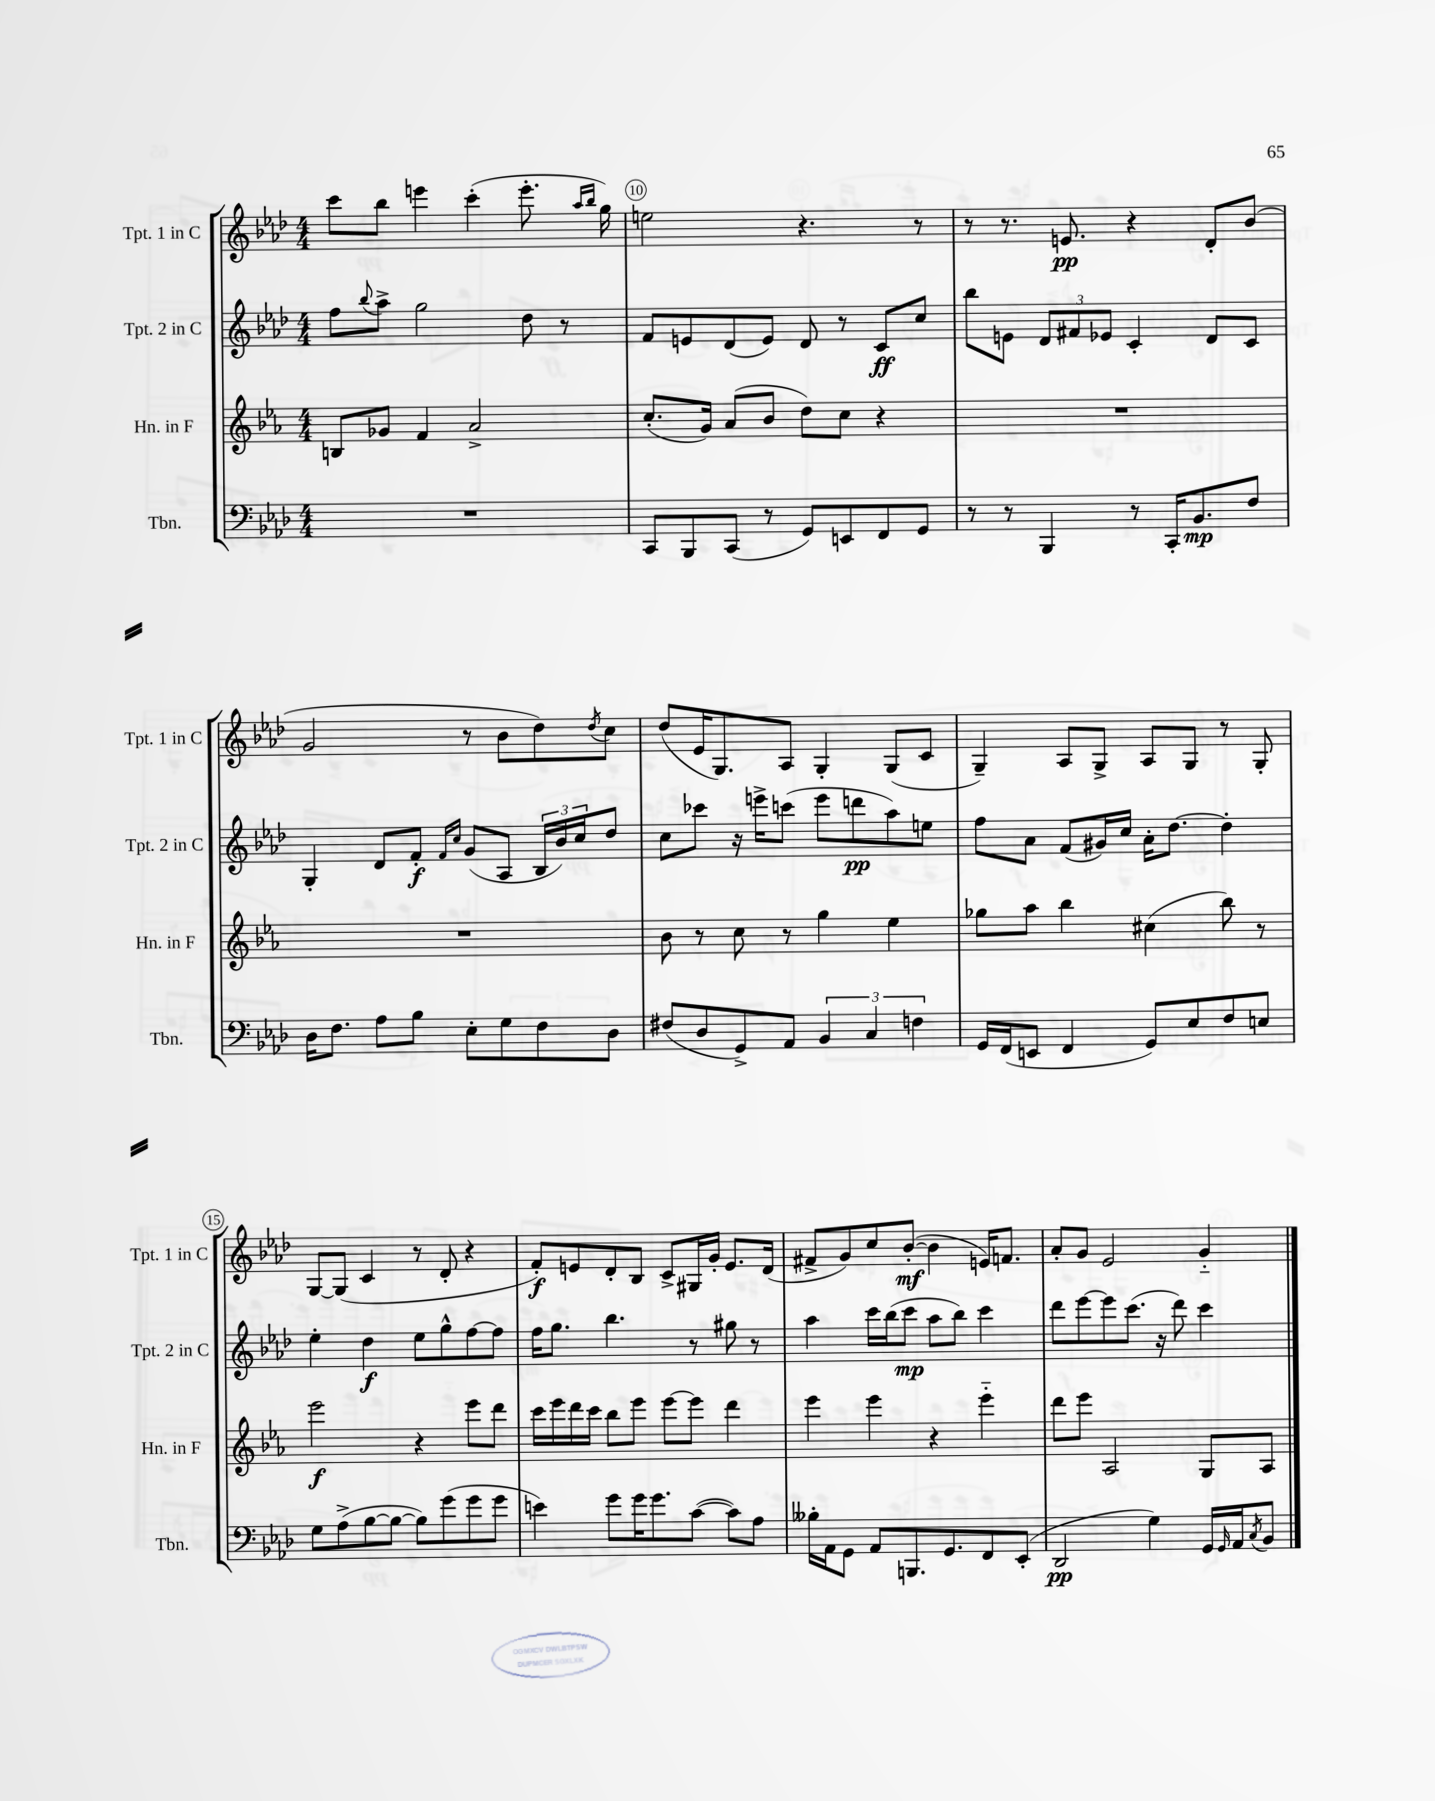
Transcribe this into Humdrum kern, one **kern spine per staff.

**kern	**dynam	**kern	**dynam	**kern	**dynam	**kern	**dynam
*part4	*part4	*part3	*part3	*part2	*part2	*part1	*part1
*staff4	*staff4	*staff3	*staff3	*staff2	*staff2	*staff1	*staff1
*I"Tbn.	*	*I"Hn. in F	*	*I"Tpt. 2 in C	*	*I"Tpt. 1 in C	*
*I'Tbn.	*	*I'Hn. in F	*	*I'Tpt. 2 in C	*	*I'Tpt. 1 in C	*
*clefF4	*	*clefG2	*	*clefG2	*	*clefG2	*
*k[b-e-a-d-]	*	*k[b-e-a-]	*	*k[b-e-a-d-]	*	*k[b-e-a-d-]	*
*M4/4	*	*M4/4	*	*M4/4	*	*M4/4	*
=9	=9	=9	=9	=9	=9	=9	=9
1r	.	8Bn/L	.	8ff\L	.	8ccc\L	.
.	.	.	.	8qqbb-/	.	.	.
.	.	8g-X/J	.	8aa-^\J	.	8bb-\J	.
.	.	4f/	.	2gg\	.	4eeen\	.
.	.	2a-^/	.	.	.	(4ccc'\	.
.	.	.	.	8dd-\	.	8.eee'\	.
.	.	.	.	8r	.	.	.
.	.	.	.	.	.	16qqaa-/LL	.
.	.	.	.	.	.	16qqbb-/JJ	.
.	.	.	.	.	.	16gg\)	.
=10	=10	=10	=10	=10	=10	=10	=10
8CC/L	.	(8.cc'/L	.	8f/L	.	2een\	.
8BBB-/	.	.	.	8en/	.	.	.
.	.	16g/Jk)	.	.	.	.	.
(8CC/J	.	(8a-/L	.	(8d-/	.	.	.
8r	.	8b-/J	.	8e/J)	.	.	.
8GG/L)	.	8dd\L)	.	8d-/	.	4.r	.
8EEn/	.	8cc\J	.	8r	.	.	.
8FF/	.	4r	.	8c/L	ff	.	.
8GG/J	.	.	.	8cc/J	.	8r	.
=11	=11	=11	=11	=11	=11	=11	=11
8r	.	1r	.	8bb-\L	.	8r	.
8r	.	.	.	8en\J	.	8.r	.
4BBB-/	.	.	.	12d-/L	.	.	.
.	.	.	.	.	.	8.en/	pp
.	.	.	.	12f#X/	.	.	.
.	.	.	.	12e-X/J	.	.	.
8r	.	.	.	4c'/	.	4r	.
16CC'/KL	.	.	.	.	.	.	.
8.BB-/	mp	.	.	.	.	.	.
.	.	.	.	8d-/L	.	8d-'/L	.
8F/J	.	.	.	8c/J	.	(8b-/J	.
!!LO:LB:g=z
=12	=12	=12	=12	=12	=12	=12	=12
16D-\KL	.	1r	.	4G'/	.	2g/	.
8.F\J	.	.	.	.	.	.	.
8A-\L	.	.	.	8d-/L	.	.	.
8B-\J	.	.	.	8f'/J	f	.	.
.	.	.	.	16qqf/LL	.	.	.
.	.	.	.	16qqcc/JJ	.	.	.
8E-'\L	.	.	.	(8g/L	.	8r	.
8G\	.	.	.	8A-/J	.	8b-\L	.
8F\	.	.	.	24B-/LL	.	8dd-\)	.
.	.	.	.	24b-/)	.	.	.
.	.	.	.	24cc/J	.	.	.
.	.	.	.	.	.	8qdd-/	.
8D-\J	.	.	.	8dd-/J	.	8cc\J	.
=13	=13	=13	=13	=13	=13	=13	=13
(8F#X/L	.	8b-\	.	8cc\L	.	(8dd-/L	.
8D-/	.	8r	.	8ccc-X\J	.	16e-/K	.
.	.	.	.	.	.	8.G/)	.
8GG^/)	.	8cc\	.	16r	.	.	.
.	.	.	.	16eeen^\KL	.	.	.
8AA-/J	.	8r	.	(8cccn\J	.	8A-/J	.
6BB-/	.	4gg\	.	8eee\L	.	4G'/	.
.	.	.	.	8dddn\	pp	.	.
6C/	.	.	.	.	.	.	.
.	.	4ee-\	.	8aa-\)	.	(8G/L	.
6Fn\	.	.	.	.	.	.	.
.	.	.	.	8een\J	.	8c/J	.
=14	=14	=14	=14	=14	=14	=14	=14
16GG/LL	.	8gg-X\L	.	8ff\L	.	4G~/)	.
(16FF/J	.	.	.	.	.	.	.
8EEn/J	.	8aa-\J	.	8a-\J	.	.	.
4FF/	.	4bb-\	.	(8f/L	.	8A-/L	.
.	.	.	.	16g#X/L)	.	8G^/J	.
.	.	.	.	16cc/JJ	.	.	.
8GG/L)	.	(4cc#X\	.	16a-'\KL	.	8A-/L	.
.	.	.	.	[8.dd-\J	.	.	.
8E-/	.	.	.	.	.	8G/J	.
8F/	.	8bb-\)	.	4dd-'\]	.	8r	.
8En/J	.	8r	.	.	.	8G'/	.
!!LO:LB:g=z
=15	=15	=15	=15	=15	=15	=15	=15
8G\L	.	2eee-\	f	4ee-'\	.	[8G/L	.
(8A-^\	.	.	.	.	.	(8G/J]	.
[8B-\	.	.	.	4dd-\	f	4c/	.
8B-\J_	.	.	.	.	.	.	.
8B-\L])	.	4r	.	8ee-\L	.	8r	.
(8g\	.	.	.	8gg^^\	.	8d-'/	.
8g\	.	8eee-\L	.	[8ff\	.	4r	.
8g\J	.	8ddd\J	.	8ff\J]	.	.	.
=16	=16	=16	=16	=16	=16	=16	=16
4en\)	.	16ccc\LL	.	16ff\KL	.	8f'/L)	f
.	.	16eee-\	.	8.gg\J	.	.	.
.	.	16ddd\	.	.	.	8en/	.
.	.	16ccc\JJ	.	.	.	.	.
8g\L	.	8bb-\L	.	4.bb-\	.	8d-'/	.
16g\K	.	8eee-\J	.	.	.	8B-/J	.
8.g\	.	.	.	.	.	.	.
.	.	[8eee-\L	.	.	.	8c^/L	.
([8c\J	.	8eee-\J]	.	8r	.	16G#X/L	.
.	.	.	.	.	.	16g'/JJ	.
8c\L])	.	4ddd\	.	8gg#X\	.	8.e/L	.
8A-\J	.	.	.	8r	.	.	.
.	.	.	.	.	.	(16d-/Jk	.
=17	=17	=17	=17	=17	=17	=17	=17
16B--X'\LL	.	4eee-\	.	4aa-\	.	8f#X^/L	.
16AA-\J	.	.	.	.	.	.	.
8GG\J	.	.	.	.	.	8g/)	.
8AA-/L	.	4eee-\	.	16ccc\LL	.	8cc/	.
.	.	.	.	(16bb-\J	.	.	.
8.BBBn/	.	.	.	8ccc\J	mp	([8b-'/J	mf
.	.	4r	.	8aa-\L	.	4b-\]	.
8.GG/	.	.	.	.	.	.	.
.	.	.	.	8bb-\J)	.	.	.
8FF/	.	4eee-\	.	4ccc\	.	16en/KL)	.
.	.	.	.	.	.	8.fn/J	.
(8EE-'/J	.	.	.	.	.	.	.
=18	=18	=18	=18	=18	=18	=18	=18
2DD-/	pp	8ddd\L	.	8ddd-\L	.	8a-'/L	.
.	.	8eee-\J	.	[8eee-\	.	8g/J	.
.	.	2A-/	.	8eee-\]	.	2e-/	.
.	.	.	.	(8.ccc\J	.	.	.
4G\)	.	.	.	.	.	.	.
.	.	.	.	16r	.	.	.
.	.	.	.	8ddd-\)	.	.	.
16GG/LL	.	8G/L	.	4ccc\	.	4g/	.
16qqGG/	.	.	.	.	.	.	.
16AA-/J	.	.	.	.	.	.	.
8qC/	.	.	.	.	.	.	.
8BB-/J	.	8A-/J	.	.	.	.	.
==	==	==	==	==	==	==	==
*-	*-	*-	*-	*-	*-	*-	*-
